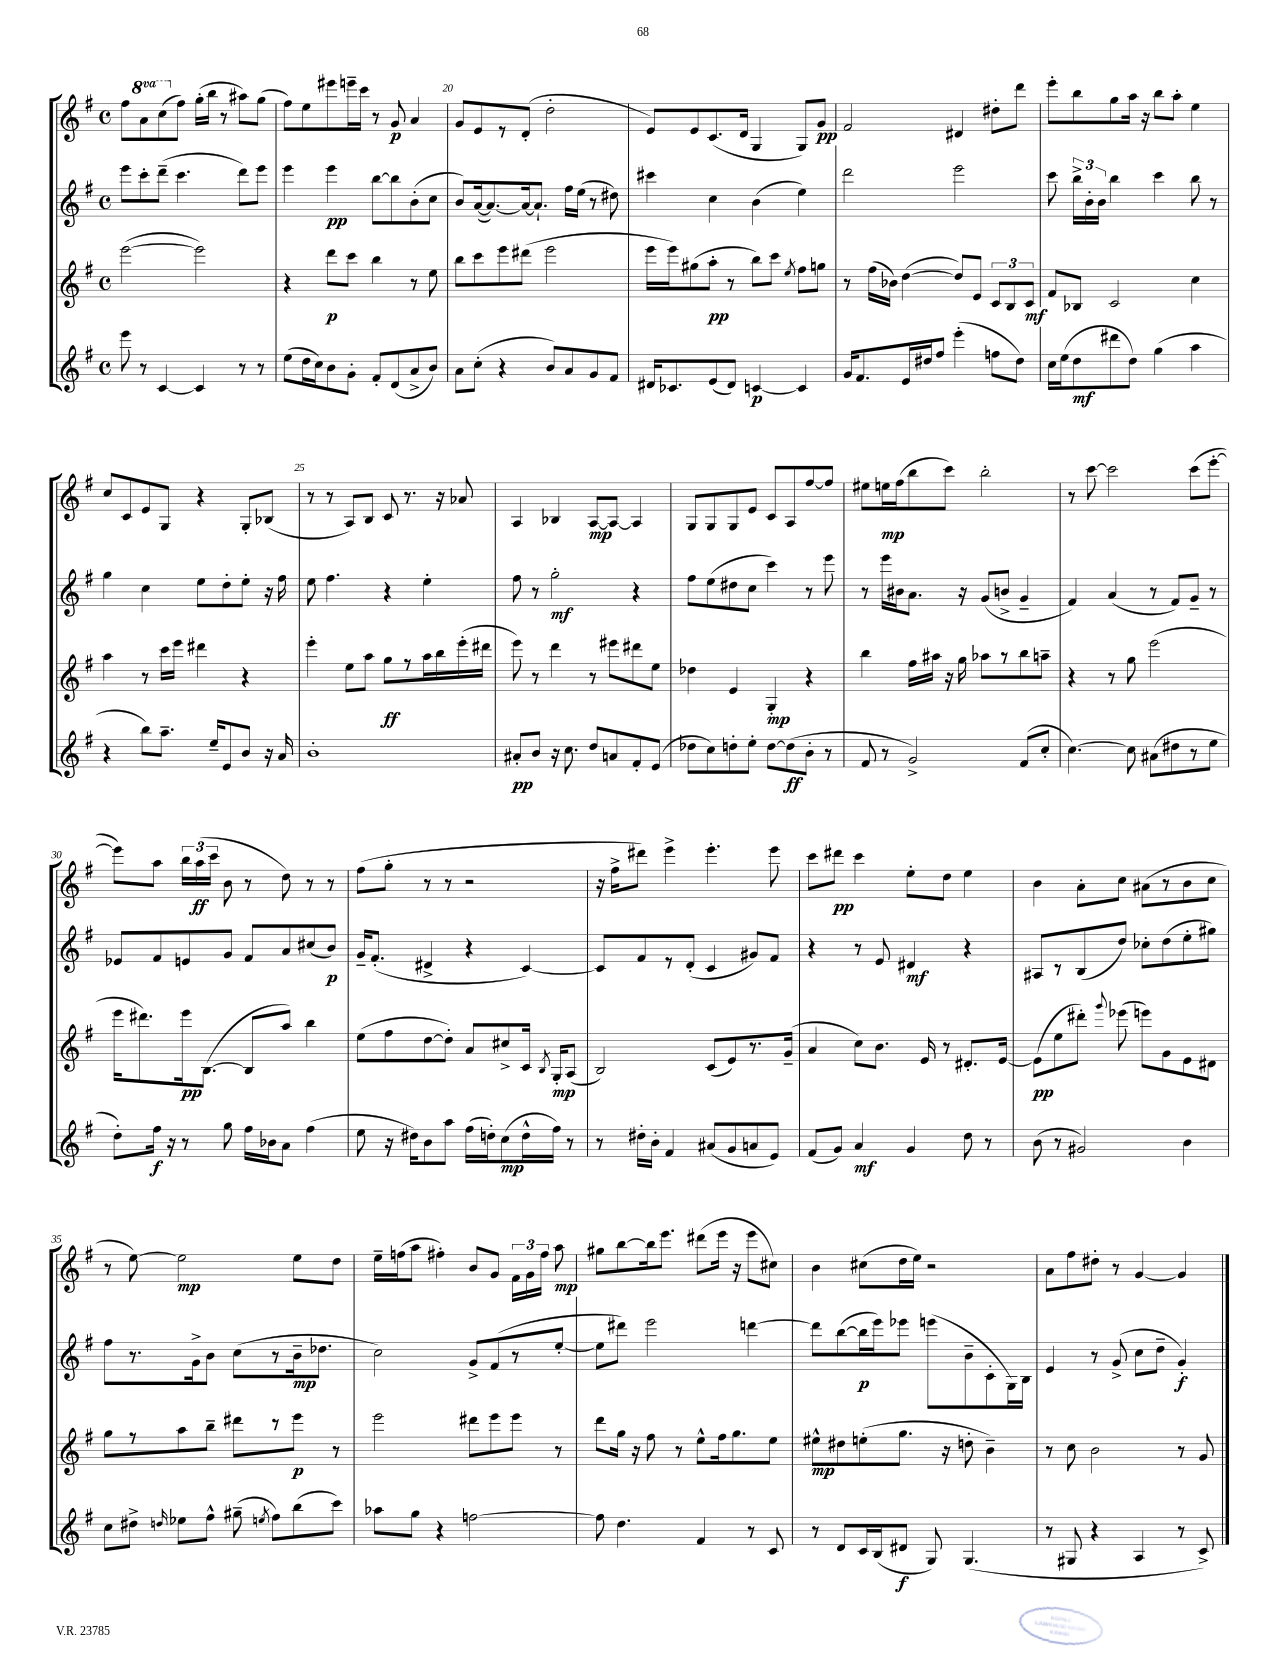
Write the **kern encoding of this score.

**kern	**kern	**kern	**kern
*staff4	*staff3	*staff2	*staff1
*clefG2	*clefG2	*clefG2	*clefG2
*k[f#]	*k[f#]	*k[f#]	*k[f#]
*M4/4	*M4/4	*M4/4	*M4/4
*met(c)	*met(c)	*met(c)	*met(c)
8eee\	([2eee\	8eee\L	8ff#\L
8r	.	8ccc'\	8aa\
[4c/	.	(8ddd~\J	(8ccc\
.	.	4.ccc\	8ff#\J)
4c/]	2eee\])	.	(16gg'\LL
.	.	.	16bb\JJ
.	.	.	8r
8r	.	8ddd\L)	8aa#\L)
8r	.	8eee\J	(8gg\J
=	=	=	=
(8ee\L	4r	4eee\	8ff#\L)
16dd\L	.	.	8ee\
16cc\J)	.	.	.
8b\	8ddd\L	4eee\	8eee#\
8g'\J	8ccc\J	.	16eee~\L
.	.	.	16ccc\JJ
8f#'/L	4bb\	[8bb\L	8r
(8d/	.	8bb\]	8g/
8a^/	8r	(8b'\	4a/
8b/J)	8ee\	8cc\J	.
=	=	=	=
8a\L	8bb\L	8b/L)	8g/L
(8cc'\J	8ccc\	([16a/k	8e/
.	.	8.a/_)	.
4r	8eee\	.	8r
.	(8ddd#\J	16a/_k	(8d'/J
.	.	8.a`/]J	.
8b/L)	2eee\	.	2dd'\
8a/	.	16ff#\LL	.
.	.	(16ee\JJ	.
8g/	.	8r	.
8f#/J	.	8dd#\)	.
=	=	=	=
16d#/LK	16eee\LL	4ccc#\	8e/L)
8.c-/	16eee\J)	.	.
.	(8gg#\	.	8e/
(8e/	8aa'\J	4cc\	(8.c/
8d#/J)	8r	.	.
.	.	.	16d/Jk
[4c/	8bb\L)	(4b\	4G/
.	8ccc\J	.	.
.	8qee/	.	.
4c/]	8ff#\L	4ee\)	8G/L)
.	8gg\J	.	8g/J
=	=	=	=
16g/LK	8r	2ddd\	2f#/
8.f#/	.	.	.
.	(16ff#\LL	.	.
.	16b-\JJ)	.	.
16e/L	([4dd\	.	.
16dd#/J	.	.	.
8ff#/J	.	.	.
(4eee'\	8dd/]L)	2eee\	4d#/
.	8e/J	.	.
8ff\L	12c/L	.	8dd#'\L
.	12B/	.	.
8dd#\J)	.	.	8ddd\J
.	12c/J	.	.
=	=	=	=
16cc\LL	8f#/L	8ccc\	8eee'\L
(16ee\J	.	.	.
8dd\	8B-/J	24bb^\LL	8bb\
.	.	24b'\	.
.	.	24b\JJ	.
8ddd#\	2c/	4bb\	8gg\
8dd\J)	.	.	16aa\Jk
.	.	.	16r
(4gg\	.	4ccc\	8bb\L
.	.	.	8aa'\J
4aa\	4cc\	8bb\	4ee\
.	.	8r	.
=	=	=	=
4r	4aa\	4gg\	8cc/L
.	.	.	8c/
8bb\L)	8r	4cc\	8e/
8.aa~\J	16ccc\LL	.	8G/J
.	16eee\JJ	.	.
.	4ddd#\	8ee\L	4r
16ee~/LK	.	.	.
8e/	.	8dd'\	.
8b/J	4r	8ee'\J	8G'/L
16r	.	16r	(8B-/J
16a/	.	16ff#\	.
=	=	=	=
1b'	4eee'\	8ee\	8r
.	.	4.ff#\	8r
.	8ee\L	.	8A/L)
.	8aa\J	.	8B/J
.	8gg\L	4r	8c/
.	8r	.	8.r
.	16aa\L	4ee'\	.
.	16bb\	.	16r
.	(16eee'\	.	8a-/
.	16ddd#\JJ	.	.
=	=	=	=
8a#'/L	8eee\)	8ff#\	4A/
8b/J	8r	8r	.
16r	4ddd\	2gg'\	4B-/
8.cc\	.	.	.
8dd/L	8r	.	[8A/L
8a/	8eee#\L	.	8A/_J
8f#'/	8ddd#\	4r	4A/]
(8e/J	8ee\J	.	.
=	=	=	=
8dd-\L	4dd-\	8ff#\L	8G/L
8cc\)	.	(8ee\	8G/
8dd'\	4e/	8dd#\	8G/
8ee'\J	.	8cc\J	8e/J
[8dd\L	4G'/	4ccc\)	8c/L
(8dd\]	.	.	8A/
8b'\J	4r	8r	[8ff#/
8r	.	8eee\	8ff#/]J
=	=	=	=
8f#/	4bb\	8r	8ee#\L
8r	.	16eee\LL	16ee\L
.	.	16b#\J	(16ff#\J
2g^/)	16ff#\LL	8.a\J	8bb\
.	16aa#\JJ	.	.
.	16r	.	8ccc\J)
.	16gg\	16r	.
.	8aa-\L	(8g/L	2bb'\
.	8r	8b^/J	.
(8f#/L	8bb\	4g~/	.
8cc'/J	8aa~\J	.	.
=	=	=	=
[4.cc\)	4r	4f#/)	8r
.	.	.	[8ccc\
.	8r	(4a/	2ccc\]
8cc\]	8gg\	.	.
(8a#\L	(2eee\	8r	.
8dd#\	.	8f#/L)	.
8r	.	8g~/J	(8ccc\L
8ee\J	.	8r	[8eee'\J
=	=	=	=
8dd'\L)	16eee\LK	8e-/L	8eee\]L)
.	8.ddd#\)	.	.
16ff#\Jk	.	8f#/	8aa\J
16r	.	.	.
8r	16eee\k	8e/	24bb\LL
.	.	.	(24aa\
.	([8.B\J	.	.
.	.	.	24ccc\JJ
8gg\	.	8g/J	8b\
16ff#\LL	8B/]L	8f#/L	8r
16b-\J	.	.	.
8a\J	8aa/J)	8a/	8dd\)
(4ff#\	4bb\	(8cc#/	8r
.	.	8b/J)	8r
=	=	=	=
8ee\	(8ee\L	16g~/LK	(8ff#\L
.	.	(8.f#'/J	.
16r	8ff#\	.	8gg'\J
16dd#\LK)	.	.	.
8b\	[8dd\	4d#^/	8r
8aa\J	8dd'\]J)	.	8r
(16ff#\LL	8a/L	4r	2r
16dd'\J)	.	.	.
(8cc\	8cc#^/	.	.
16dd^^\L	16c/Jk	[4c/)	.
.	8qB/	.	.
16ff#\JJ)	16G'/LK	.	.
8r	(8A/J	.	.
=	=	=	=
8r	2B/)	8c/]L	16r
.	.	.	16ff#^\LK
16dd#'\LL	.	8f#/	8ddd#\J)
16b'\JJ	.	.	.
4f#/	.	8r	4eee^\
.	.	(8d'/J	.
(8a#/L	(8c/L	4c/	4.eee'\
8g/	8e/)	.	.
8a/	8.r	8g#/L)	.
8e/J)	.	8f#/J	8eee\
.	(16g~/Jk	.	.
=	=	=	=
(8f#/L	4a/	4r	8ccc\L
8g/J)	.	.	8ddd#\J
4a/	8cc\L)	8r	4ccc\
.	8.b\J	8e/	.
4g/	.	4d#/	8ee'\L
.	16e/	.	.
.	8r	.	8dd\J
8dd\	8.d#'/L	4r	4ee\
8r	.	.	.
.	[16e/Jk	.	.
=	=	=	=
(8b\	(8e\]L	8A#/L	4b\
8r	8ee\	8r	.
2g#/)	8ddd#'\J)	(8B/	8a'\L
.	8qqggg/	.	.
.	(8eee-\	8dd/J)	8cc\J
.	8eee\L)	8cc-'\L	(8a#\L
.	8g\	(8dd\	8r
4b\	8e\	8ee'\	8b\
.	8d#\J	8gg#\J)	8cc\J
=	=	=	=
8cc\L	8gg\L	8ff#\L	8r
8dd#^\J	8r	8.r	[8ee\)
16qqdd/	.	.	.
8ee-\L	8aa\	.	2ee\]
.	.	16g^\k	.
8ff#^^\J	8bb~\J	8b\J	.
(8gg#~\	8ddd#\L	(8cc\L	.
8qee/	.	.	.
8ff#\L)	8r	8r	.
(8bb\	8eee\J	16b~\k	8ee\L
.	.	8.dd-\J	.
8ccc\J)	8r	.	8dd\J
=	=	=	=
8aa-\L	2eee\	2cc\)	16ee~\LL
.	.	.	(16ff\J
8gg\J	.	.	8aa\J
4r	.	.	4ff#'\)
[2ff\	8ddd#\L	8g^/L	8b/L
.	8eee\	(8f#/	8g/J
.	8eee\J	8r	24f#\LL
.	.	.	24g\
.	.	.	24ff#\JJ
.	8r	[8ee'/J	8aa\
=	=	=	=
8ff\]	8ddd\L	8ee\]L	8gg#\L
4.dd\	16gg\Jk	8ddd#\J)	[8bb\
.	16r	.	.
.	8ff#\	2eee\	16bb\]k
.	.	.	8.eee\J
.	8r	.	.
4f#/	8ee^^\L	.	(8ddd#\L
.	16ff#\k	.	16eee\Jk
.	8.gg\	.	16r
8r	.	[4ddd\	8eee\L
8c/	8ee\J	.	8cc#\J)
=	=	=	=
8r	8ee#^^\L	8ddd\]L	4b\
8d/L	8dd#\	([8bb\	.
16c/L	(8ee'\	16bb\]L	(8cc#\L
(16B/J	.	16eee\J)	.
8d#/J	8.gg\J	8eee-\J	16dd\L
.	.	.	16ee\JJ)
8G/)	.	(8eee\L	2r
.	16r	.	.
(4.G/	8dd'\	8b~\	.
.	4b~\)	8c'\	.
.	.	16G\L)	.
.	.	16B\JJ	.
=	=	=	=
8r	8r	4e/	8a\L
8G#/	8cc\	.	8ff#\
4r	2b\	8r	8dd#'\J
.	.	(8g^/	8r
4A/	.	8cc\L	[4g/
.	.	8dd~\J	.
8r	8r	4g'/)	4g/]
8c^/)	8g/	.	.
==	==	==	==
*-	*-	*-	*-
